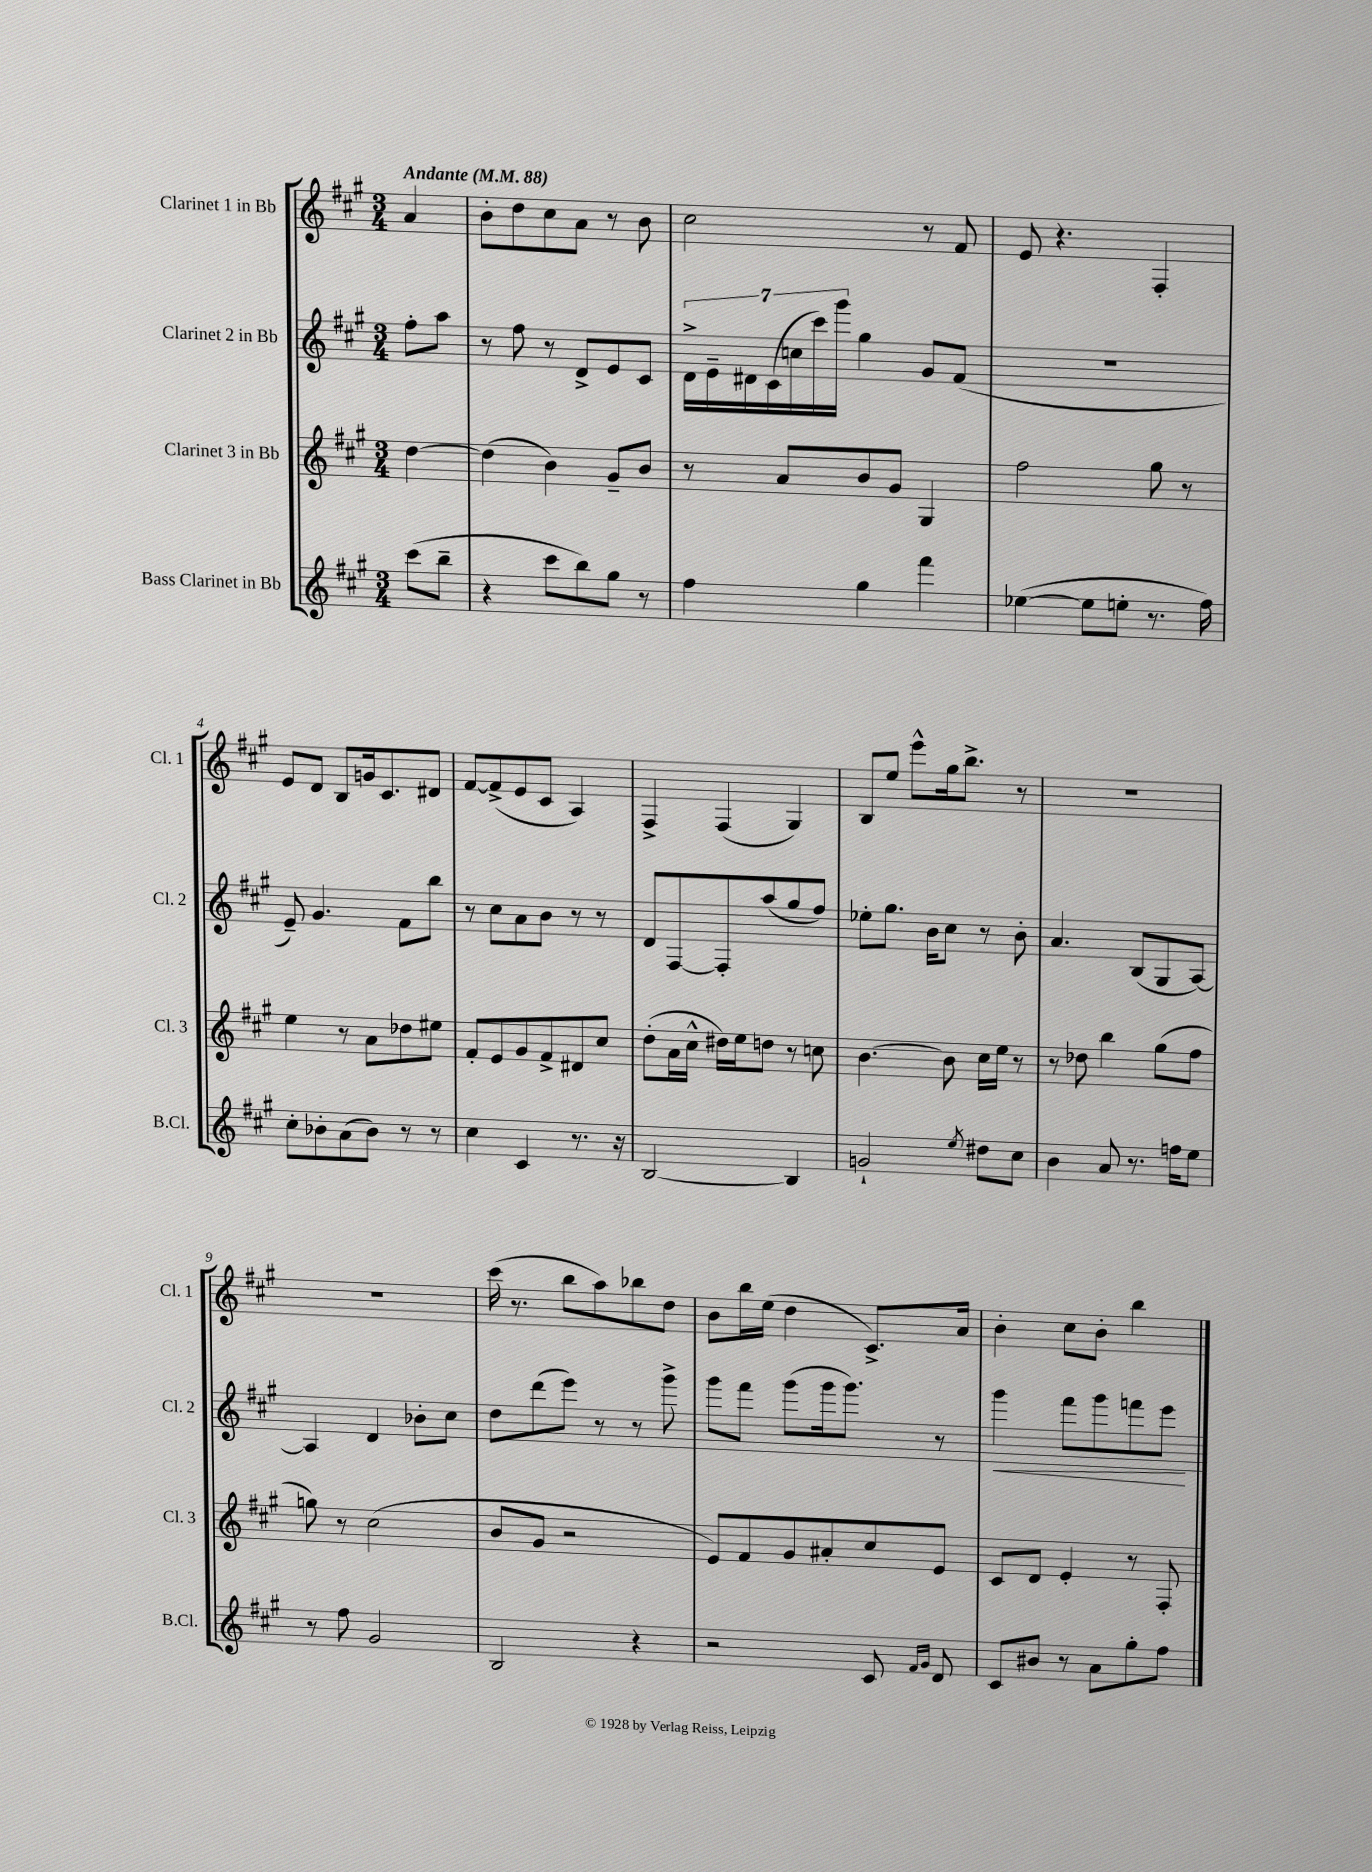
<<
\new StaffGroup <<
\new Staff = "s0" \with { instrumentName = "Clarinet 1 in Bb" shortInstrumentName = "Cl. 1" } {
    \clef treble \key a \major \numericTimeSignature \time 3/4 \partial 4 \tempo "Andante" 4 = 88
    a'4 |
    b'8-. d''8 cis''8 a'8 r8 b'8 |
    cis''2 r8 fis'8 |
    e'8 r4. fis4-. |
    e'8 d'8 b8 g'16 cis'8. dis'8 |
    fis'8~ fis'8->( e'8 cis'8 a4) |
    fis4-> fis4( gis4) |
    b8 e''8 e'''8-^ gis''16 b''8.-> r8 |
    R2. |
    R2. |
    cis'''16( r8. b''8 a''8) bes''8 d''8 |
    b'8 b''16 e''16( d''4 cis'8.->) a'16 |
    b'4-. cis''8 b'8-. b''4 \bar "|." |
}
\new Staff = "s1" \with { instrumentName = "Clarinet 2 in Bb" shortInstrumentName = "Cl. 2" } {
    \clef treble \key a \major \numericTimeSignature \time 3/4 \partial 4
    fis''8-. a''8 |
    r8 fis''8 r8 d'8-> e'8 cis'8 |
    \tuplet 7/4 { d'16-> e'16-- dis'16 cis'16( c''16 cis'''16) gis'''16 } gis''4 gis'8 fis'8( |
    R2. |
    e'8--) gis'4. fis'8 b''8 |
    r8 cis''8 a'8 b'8 r8 r8 |
    d'8 fis8~ fis8-. a''8( gis''8 fis''8) |
    ees''8-. gis''8. b'16 cis''8 r8 b'8-. |
    a'4. b8( gis8 a8~) |
    a4 d'4 bes'8-. cis''8 |
    d''8 d'''8( e'''8) r8 r8 gis'''8-> |
    gis'''8 fis'''8 gis'''8( gis'''16 gis'''8.) r8 |
    gis'''4\< fis'''8 gis'''8 f'''8 e'''8\! \bar "|." |
}
\new Staff = "s2" \with { instrumentName = "Clarinet 3 in Bb" shortInstrumentName = "Cl. 3" } {
    \clef treble \key a \major \numericTimeSignature \time 3/4 \partial 4
    d''4~ |
    d''4( b'4) gis'8-- b'8 |
    r8 a'8 b'8 gis'8 gis4 |
    fis''2 gis''8 r8 |
    e''4 r8 a'8 des''8 eis''8 |
    fis'8-. e'8 gis'8 fis'8-> dis'8 cis''8 |
    d''8-.( a'16 cis''16-^ dis''16) e''16 d''8 r8 c''8 |
    b'4.~ b'8 cis''16 e''16 r8 |
    r8 des''8 b''4 gis''8( fis''8 |
    g''8) r8 cis''2( |
    b'8 gis'8 r2 |
    e'8) fis'8 gis'8 ais'8-. cis''8 e'8 |
    cis'8 d'8 e'4-. r8 fis8-. \bar "|." |
}
\new Staff = "s3" \with { instrumentName = "Bass Clarinet in Bb" shortInstrumentName = "B.Cl." } {
    \clef treble \key a \major \numericTimeSignature \time 3/4 \partial 4
    cis'''8( b''8-- |
    r4 cis'''8 b''8) gis''8 r8 |
    fis''4 gis''4 fis'''4 |
    ees''4~( ees''8 e''8-. r8. fis''16) |
    cis''8-. bes'8-. a'8( bes'8) r8 r8 |
    cis''4 cis'4 r8. r16 |
    b2~ b4 |
    g'2-! \acciaccatura { e''8 } dis''8 cis''8 |
    b'4 a'8 r8. f''16 e''8 |
    r8 fis''8 gis'2 |
    b2 r4 |
    r2 cis'8 \grace { fis'16 gis'16 } d'8 |
    cis'8 bis'8 r8 a'8 gis''8-. fis''8 \bar "|." |
}
>>
>>
